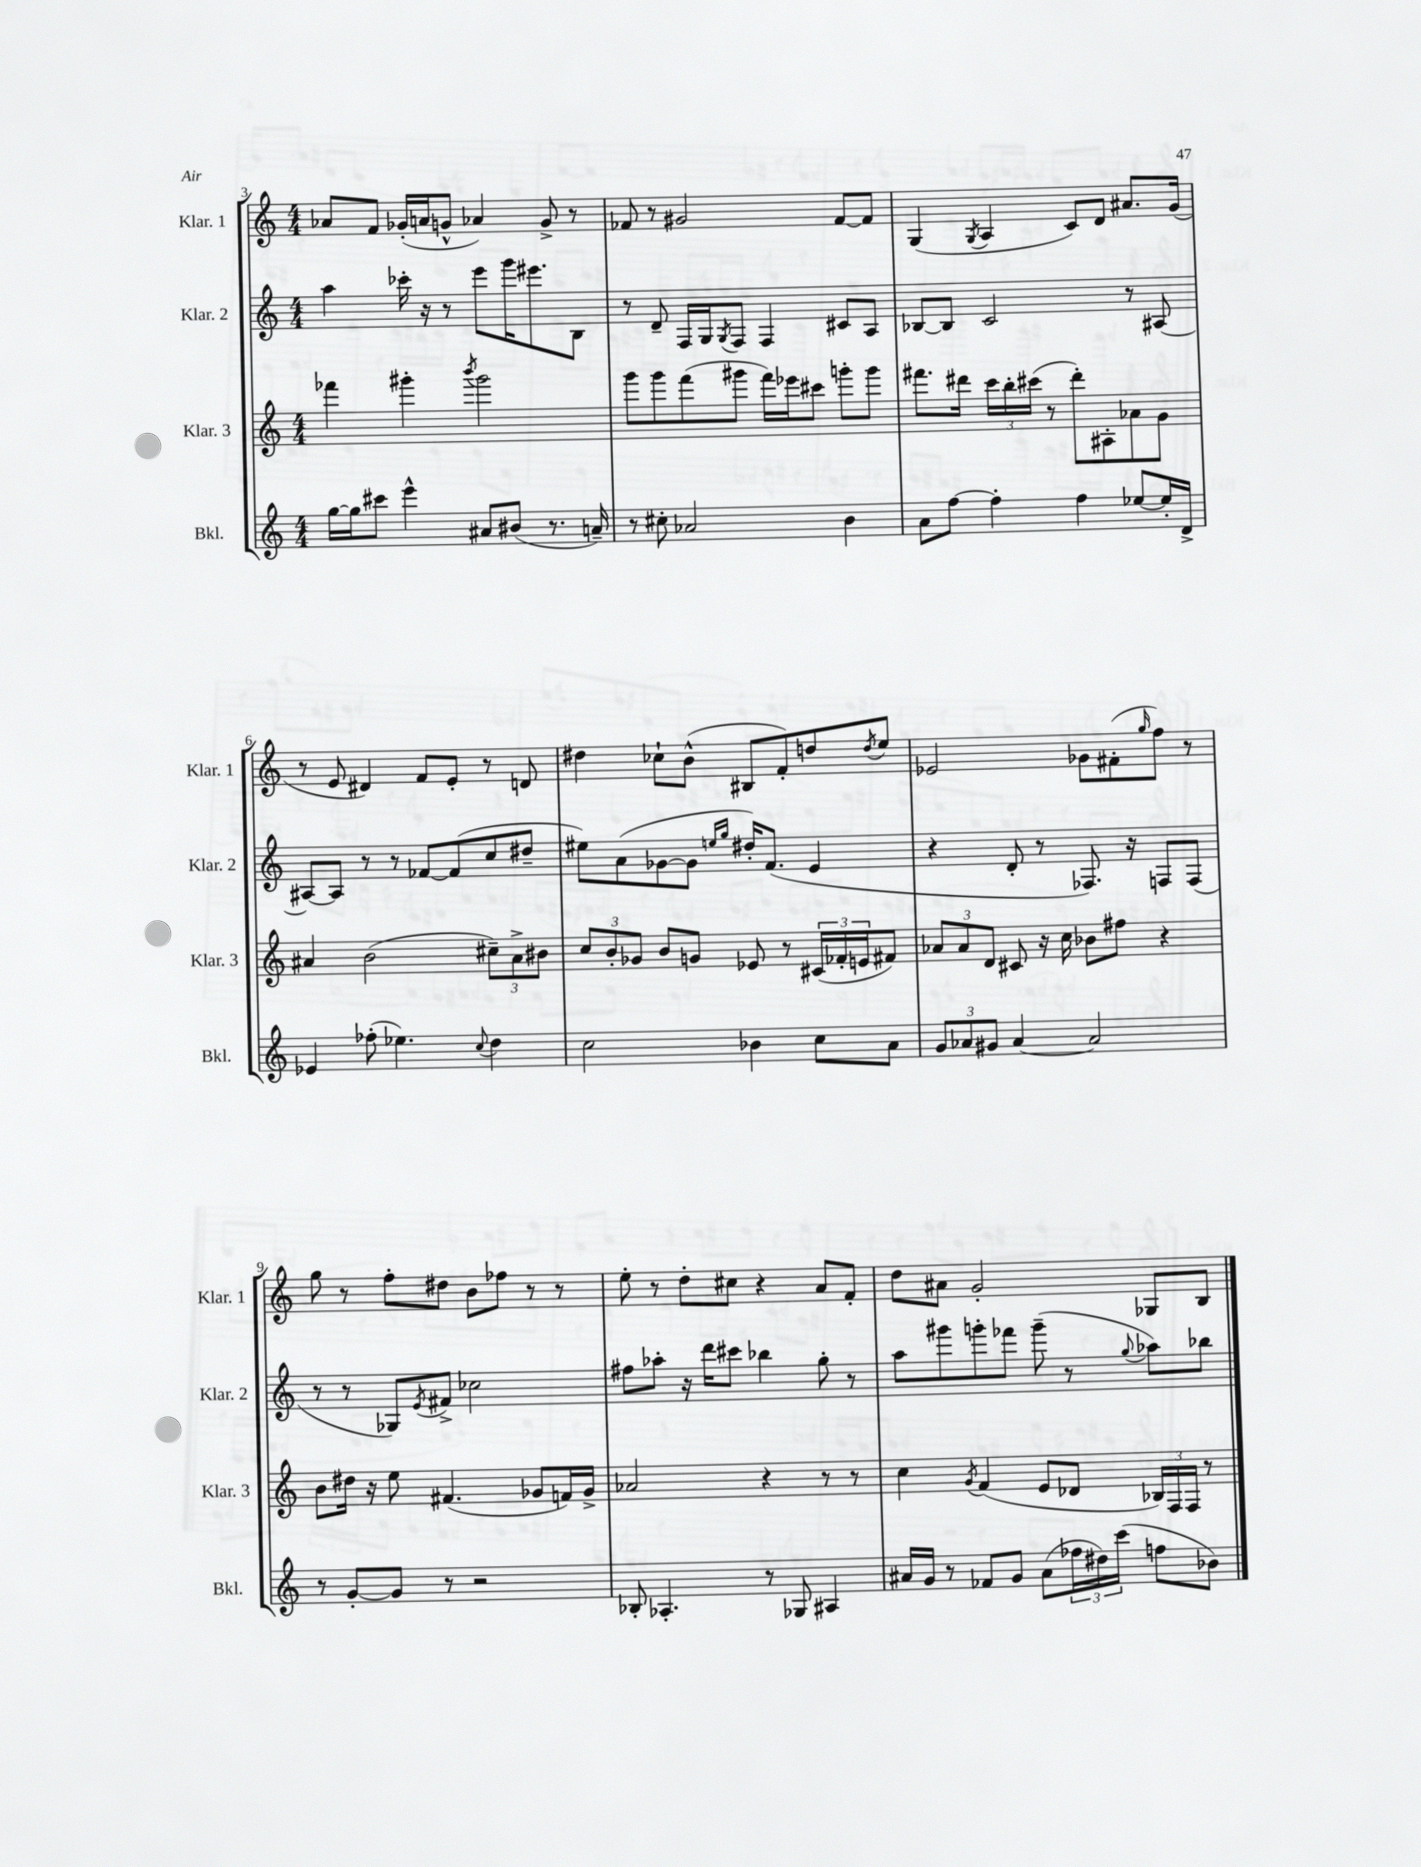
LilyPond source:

<<
\new StaffGroup <<
\new Staff = "s0" \with { instrumentName = "Klar. 1" shortInstrumentName = "Klar. 1" } {
    \clef treble \key c \major \numericTimeSignature \time 4/4
    aes'8 f'8 ges'16-.( a'16 g'8-^ aes'4) g'8-> r8 |
    fes'8 r8 gis'2 fes'8~ fes'8 |
    g4( \acciaccatura { g8 } a4 c'8) d'8 ais'8. g'16( |
    r8 e'8 dis'4) f'8 e'8-. r8 d'8 |
    dis''4 ces''8-! b'8-^( bis8 f'8-.) d''8 \acciaccatura { d''8 } e''8 |
    ees'2 ges'8 fis'8-.( \grace { g''16 } f''8) r8 |
    g''8 r8 f''8-. dis''8 b'8 fes''8 r8 r8 |
    e''8-. r8 d''8-. cis''8 r4 a'8 f'8-. |
    d''8 ais'8 g'2-. ges8 b8 \bar "|." |
}
\new Staff = "s1" \with { instrumentName = "Klar. 2" shortInstrumentName = "Klar. 2" } {
    \clef treble \key c \major \numericTimeSignature \time 4/4
    a''4 ces'''16-. r16 r8 e'''8 g'''16 eis'''8. b8 |
    r8 d'8-- f16 g16 \acciaccatura { g8 } f8 f4 cis'8 a8 |
    bes8~ bes8 c'2 r8 ais8~ |
    ais8~ ais8 r8 r8 fes'8~ fes'8( c''8 dis''8-- |
    eis''8) a'8( ges'8~ ges'8 \grace { e''16 g''16 } dis''16-.) f'8.( e'4 |
    r4 d'8-. r8 fes8.) r16 f8 f8( |
    r8 r8 ges8) \acciaccatura { e'8 } fis'8-> ces''2 |
    fis''8 aes''8-. r16 d'''16 cis'''8 bes''4 g''8-. r8 |
    a''8 gis'''8 g'''8-. fes'''8 g'''8--( r8 \appoggiatura { g''8 } aes''8) bes''8 \bar "|." |
}
\new Staff = "s2" \with { instrumentName = "Klar. 3" shortInstrumentName = "Klar. 3" } {
    \clef treble \key c \major \numericTimeSignature \time 4/4
    fes'''4 gis'''4-. \acciaccatura { b'''8 } gis'''2 |
    g'''8 g'''8 f'''8( gis'''8 f'''16) ees'''16 cis'''8 g'''8-. g'''8 |
    fis'''8. dis'''16 \tuplet 3/2 { c'''16 b''16-. cis'''16( } r8 dis'''8-.) ais8-. aes'8 g'8 |
    ais'4 b'2( \tuplet 3/2 { cis''8--) ais'8-> bis'8 } |
    \tuplet 3/2 { c''8 b'8-. ges'8 } b'8 g'8 ees'8 r8 \tuplet 3/2 { cis'16( fes'16-. e'16 } fis'8) |
    \tuplet 3/2 { aes'8 aes'8 d'8 } cis'8 r16 c''16 bes'8 fis''8 r4 |
    b'8 dis''16 r16 e''8 fis'4.( ges'8 f'16) ges'16-> |
    aes'2 r4 r8 r8 |
    c''4 \acciaccatura { g'8 } f'4( e'8 des'8 \tuplet 3/2 { bes16) f16 f16 } r8 \bar "|." |
}
\new Staff = "s3" \with { instrumentName = "Bkl." shortInstrumentName = "Bkl." } {
    \clef treble \key c \major \numericTimeSignature \time 4/4
    g''16~ g''16 cis'''8 e'''4-^ ais'8 bis'8( r8. a'16--) |
    r8 cis''8-. aes'2 b'4 |
    a'8 f''8~ f''4-. f''4 ees''8~ ees''16-. d'16-> |
    ees'4 fes''8-.( ees''4.) \appoggiatura { c''8 } d''4 |
    c''2 bes'4 c''8 a'8 |
    \tuplet 3/2 { g'8 aes'8 gis'8 } aes'4~ aes'2 |
    r8 g'8~-. g'8 r8 r2 |
    bes8-. aes4.-. r8 ges8 ais4 |
    ais'16 g'16 r8 fes'8 g'8 ais'8( \tuplet 3/2 { fes''16 dis''16) c'''16( } f''8 bes'8) \bar "|." |
}
>>
>>
\layout { \context { \Score currentBarNumber = #3 } }
